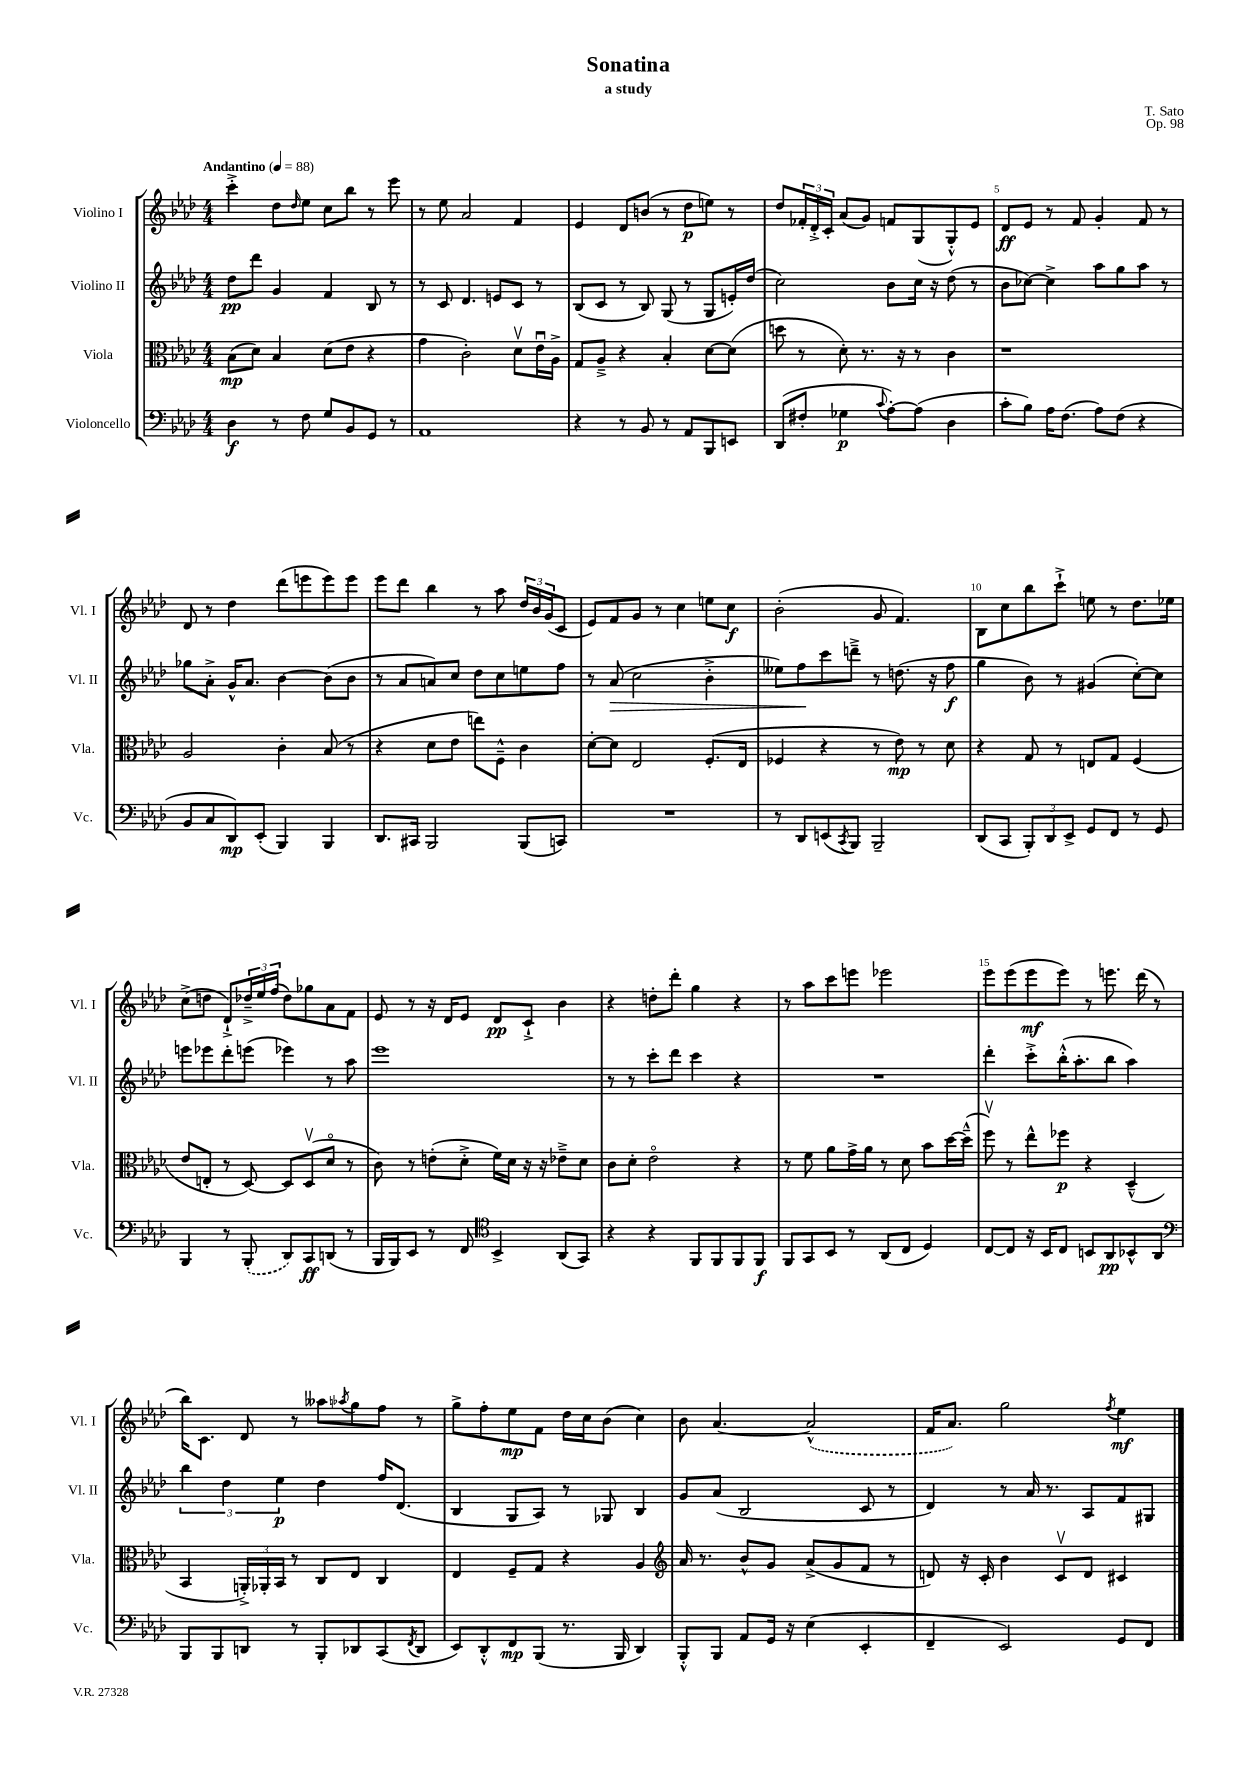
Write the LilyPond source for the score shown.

\header { title = "Sonatina" composer = "T. Sato" subtitle = "a study" opus = "Op. 98" }
<<
\new StaffGroup <<
\new Staff = "s0" \with { instrumentName = "Violino I" shortInstrumentName = "Vl. I" } {
    \clef treble \key aes \major \numericTimeSignature \time 4/4 \tempo "Andantino" 4 = 88
    c'''4-.-> des''8 \grace { des''16 } ees''8 c''8 bes''8 r8 ees'''8 |
    r8 ees''8 aes'2 f'4 |
    ees'4 des'8 b'8( r8 des''8\p e''8) r8 |
    des''8 \tuplet 3/2 { fes'16-. des'16-.-> c'16-. } aes'8( g'8) f'8 g8( g8-.-^) ees'8 |
    des'8\ff ees'8 r8 f'8 g'4-. f'8 r8 |
    des'8 r8 des''4 des'''8( e'''8 e'''8) e'''8 |
    ees'''8 des'''8 bes''4 r8 aes''8 \tuplet 3/2 { des''16 bes'16 g'16( } c'8 |
    ees'8) f'8 g'8 r8 c''4 e''8 c''8\f |
    bes'2-.( g'8 f'4.) |
    bes8 c''8 bes''8 c'''8-!-> e''8 r8 des''8. ees''16 |
    c''8->( d''8 des'8-!->) \tuplet 3/2 { des''16---> ees''16 f''16( } des''8) ges''8 aes'8 f'8 |
    ees'8 r8 r16 des'16 ees'8 des'8\pp c'8-!-> bes'4 |
    r4 d''8-. des'''8-. g''4 r4 |
    r8 aes''8 c'''8 e'''8 ees'''2 |
    ees'''8 ees'''8( ees'''8\mf ees'''8) r8 e'''8. des'''16( r8 |
    bes''16) c'8. des'8 r8 aeses''8 \acciaccatura { aes''8 } g''8 f''8 r8 |
    g''8-> f''8-. ees''8\mp f'8 des''16 c''16 bes'8( c''4) |
    bes'8 aes'4.~ \once \slurDashed aes'2-^( |
    f'16 aes'8.) g''2 \acciaccatura { f''8 } ees''4\mf \bar "|." |
}
\new Staff = "s1" \with { instrumentName = "Violino II" shortInstrumentName = "Vl. II" } {
    \clef treble \key aes \major \numericTimeSignature \time 4/4
    des''8\pp des'''8 g'4 f'4 bes8 r8 |
    r8 c'8 des'4. e'8 c'8 r8 |
    bes8( c'8 r8 bes8) g8( r8 g8 e'16-.) des''16( |
    c''2) bes'8 c''16 r16 des''8( r8 |
    bes'8 ces''8~) ces''4-> aes''8 g''8 aes''8 r8 |
    ges''8 aes'8-.-> g'16-^ aes'8. bes'4~ bes'8( bes'8 |
    r8 aes'8 a'8) c''8 des''8 c''8 e''8 f''8 |
    r8 aes'8\>( c''2 bes'4-.-> |
    eeses''8) f''8\! c'''8 d'''8---> r8 d''8.( r16 f''8\f |
    g''4 bes'8) r8 gis'4( c''8~-.) c''8 |
    e'''8 ees'''8 des'''8-. e'''8( ees'''4) r8 aes''8 |
    ees'''1 |
    r8 r8 c'''8-. des'''8 c'''4 r4 |
    R1 |
    des'''4-. c'''8-.-> bes''16-.-^( aes''8.-. bes''8 aes''4) |
    \tuplet 3/2 { bes''4 des''4 ees''4\p } des''4 f''16 des'8.( |
    bes4 g8 aes8) r8 ges8 bes4 |
    g'8 aes'8( bes2 c'8 r8 |
    des'4) r8 aes'16 r8. aes8 f'8 gis8 \bar "|." |
}
\new Staff = "s2" \with { instrumentName = "Viola" shortInstrumentName = "Vla." } {
    \clef alto \key aes \major \numericTimeSignature \time 4/4
    bes8\mp( des'8) bes4 des'8( ees'8 r4 |
    g'4 c'2-.) des'8\upbow ees'16\downbow aes16-> |
    g8 aes8---> r4 bes4-. des'8~ des'8( |
    d''8 r8 des'8-.) r8. r16 r8 c'4 |
    r1 |
    aes2 c'4-. bes8( r8 |
    r4 des'8 ees'8 e''8) f8---^ c'4 |
    des'8~-. des'8 ees2 f8.-.( ees16 |
    fes4 r4 r8 ees'8\mp) r8 des'8 |
    r4 g8 r8 e8 g8 f4( |
    ees'8 e8-. r8 des8~) des8 des8\upbow( des'8\flageolet r8 |
    c'8) r8 e'8-.( des'8-.-> f'16) des'16 r16 r16 ees'8---> des'8 |
    c'8 des'8-. ees'2\flageolet r4 |
    r8 f'8 aes'8 g'16-> aes'16 r8 des'8 bes'8 des''16~ des''16---^( |
    f''8\upbow) r8 ees''8-^ fes''8\p r4 des4---^( |
    bes,4 \tuplet 3/2 { a,16-.->) aes,16-. bes,16 } r8 c8 ees8 c4 |
    ees4 f8-- g8 r4 aes4 |
    \clef treble aes'16 r8. bes'8-^ g'8 aes'8->( g'8 f'8 r8 |
    d'8) r16 c'16-. bes'4 c'8\upbow d'8 cis'4 \bar "|." |
}
\new Staff = "s3" \with { instrumentName = "Violoncello" shortInstrumentName = "Vc." } {
    \clef bass \key aes \major \numericTimeSignature \time 4/4
    des4\f r8 f8 g8 bes,8 g,8 r8 |
    aes,1 |
    r4 r8 bes,8 r8 aes,8 bes,,8 e,8 |
    des,8( fis8-. ges4\p \appoggiatura { c'8 } aes8~-.) aes8( des4 |
    c'8-. bes8) aes16 f8.( aes8) f8( r4 |
    bes,8 c8 des,8\mp) ees,8-.( bes,,4) bes,,4 |
    des,8. cis,16 bes,,2 bes,,8( c,8) |
    R1 |
    r8 des,8 e,8( \acciaccatura { c,8 } bes,,8) bes,,2-- |
    des,8( c,8 \tuplet 3/2 { bes,,8-.) des,8 ees,8-> } g,8 f,8 r8 g,8 |
    bes,,4 r8 \once \slurDashed bes,,8-.( des,8) c,8\ff d,8( r8 |
    bes,,16 bes,,16) ees,8 r8 f,8 \clef tenor bes,4-> aes,8( g,8) |
    r4 r4 f,8 f,8 f,8 f,8\f |
    f,8 g,8 bes,8 r8 aes,8( c8 des4) |
    c8~ c8 r16 bes,16 c8 b,8 aes,8\pp bes,8-^ aes,8 |
    \clef bass bes,,8 bes,,8 d,8 r8 bes,,8-. des,8 c,8( \acciaccatura { f,8 } des,8 |
    ees,8) des,8-.-^ f,8\mp bes,,8( r8. bes,,16 des,4) |
    bes,,8-.-^ bes,,8 aes,8 g,16 r16 ees4( ees,4-. |
    f,4-- ees,2) g,8 f,8 \bar "|." |
}
>>
>>
\layout { \context { \Score \override BarNumber.break-visibility = ##(#f #t #t) barNumberVisibility = #(every-nth-bar-number-visible 5) } }
